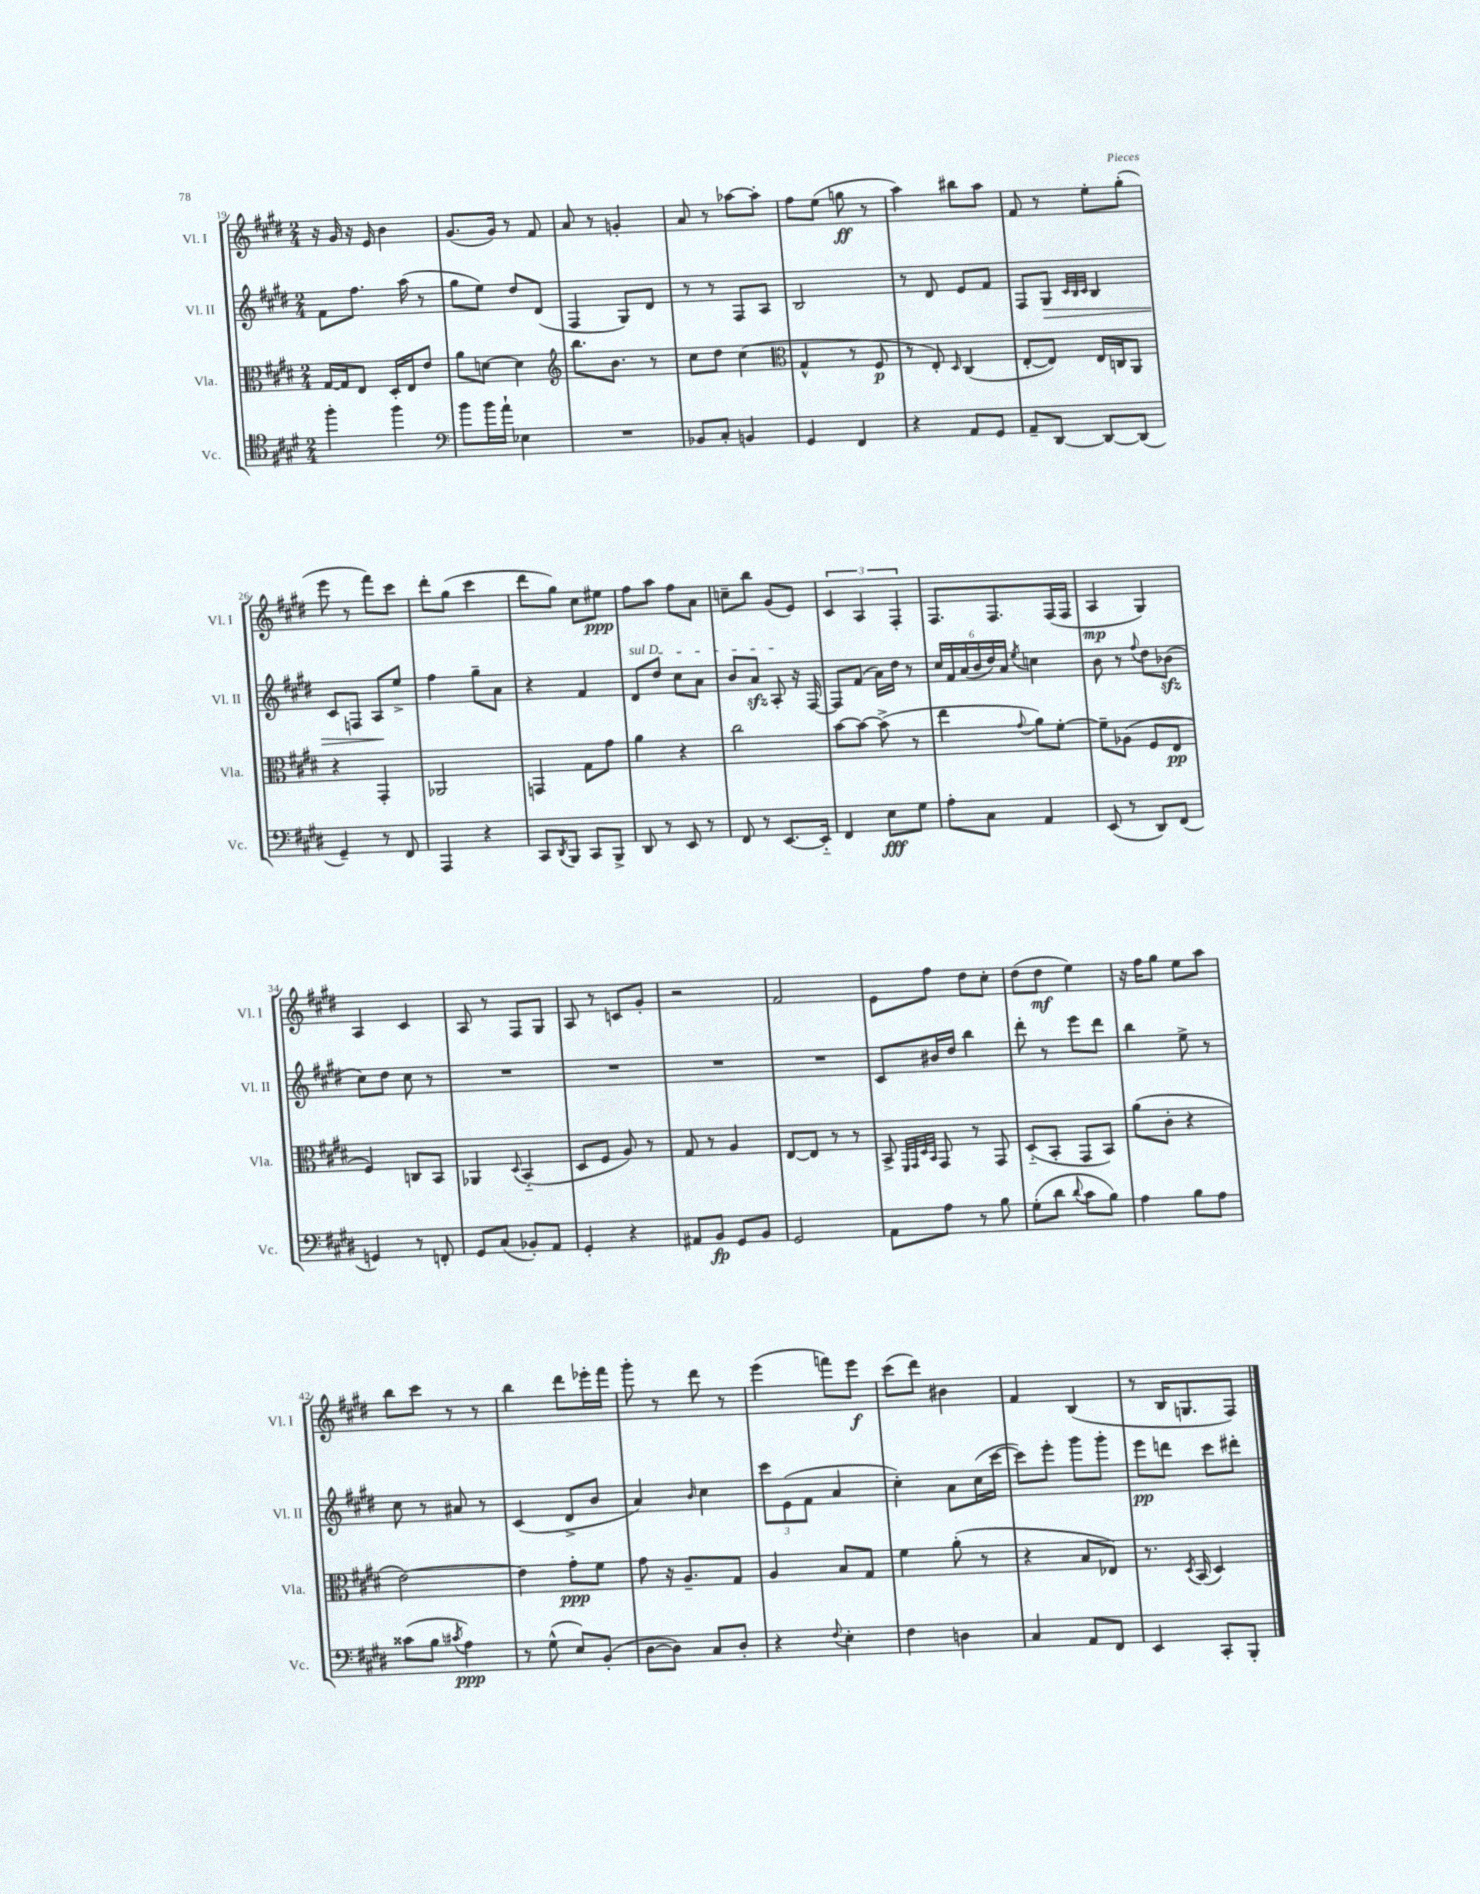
<<
\new StaffGroup <<
\new Staff = "s0" \with { instrumentName = "Vl. I" shortInstrumentName = "Vl. I" } {
    \clef treble \key e \major \numericTimeSignature \time 2/4
    r16 gis'16 r16 e'16 b'4 |
    gis'8.( gis'16) r8 fis'8 |
    a'8 r8 g'4-. |
    a'8 r8 aes''8~ aes''8-. |
    fis''8 e''8( g''8\ff r8 |
    a''4) bis''8 a''8 |
    fis'8 r8 e''8-. gis''8-.( |
    e'''8 r8 fis'''8) cis'''8 |
    dis'''8-. gis''8( cis'''4 |
    dis'''8 gis''8) cis''8 eis''8\ppp |
    fis''8 a''8 fis''8 a'8 |
    c''8-- b''8 gis'8( e'8) |
    \tuplet 3/2 { cis'4 a4 fis4-. } |
    fis8. fis8. fis16( fis16 |
    a4\mp gis4) |
    a4 cis'4 |
    a8 r8 fis8 gis8 |
    a8 r8 c'8 gis'8-. |
    r2 |
    fis'2 |
    e'8 fis''8 dis''8 cis''8-. |
    dis''8( dis''8\mf e''4) |
    r16 fis''16 gis''8 e''8 a''8 |
    b''8 cis'''8 r8 r8 |
    b''4 dis'''8 ees'''16-. fis'''16 |
    gis'''8-. r8 dis'''8 r8 |
    e'''4( f'''8) e'''8\f |
    cis'''8( dis'''8) bis'4 |
    fis'4 b4( |
    r8 b16 g8. fis8) \bar "|." |
}
\new Staff = "s1" \with { instrumentName = "Vl. II" shortInstrumentName = "Vl. II" } {
    \clef treble \key e \major \numericTimeSignature \time 2/4
    fis'8 fis''8. a''16( r8 |
    gis''8 e''8) dis''8 dis'8( |
    fis4 gis8) dis'8 |
    r8 r8 fis8 a8 |
    b2 |
    r8 dis'8 e'8 fis'8 |
    fis8 gis8\> \grace { cis'32 b32 cis'32 } b4 |
    cis'8 f8 a8\! e''8-> |
    fis''4 gis''8-- a'8 |
    r4 fis'4 |
    \once \override TextSpanner.bound-details.left.text = \markup { \italic "sul D" } dis'8\startTextSpan dis''8 cis''8 a'8 |
    b'8 a'8\sfz a8-.\stopTextSpan r16 fis16~ |
    fis8 fis'8( a'16) dis''16 r8 |
    \tuplet 6/4 { cis''16 fis'16 a'16( b'16 dis''16) a'16 } \acciaccatura { e''8 } c''4 |
    b'8 r8 \appoggiatura { fis''8 } dis''8 bes'8\sfz( |
    cis''8) dis''8 cis''8 r8 |
    R2 |
    R2 |
    R2 |
    R2 |
    cis'8 bis'16 dis''16 b''4 |
    dis'''8-. r8 e'''8 dis'''8 |
    b''4 e''8-> r8 |
    cis''8 r8 ais'8 r8 |
    cis'4( dis'8-> b'8 |
    a'4) \grace { b'16 } cis''4 |
    \tuplet 3/2 { cis'''8 e'8( fis'8 } a'4 |
    cis''4-.) a'8 cis''16( cis'''16~ |
    cis'''8) e'''8-. gis'''8 gis'''8-. |
    e'''8\pp d'''8 cis'''8 dis'''8-. \bar "|." |
}
\new Staff = "s2" \with { instrumentName = "Vla." shortInstrumentName = "Vla." } {
    \clef alto \key e \major \numericTimeSignature \time 2/4
    gis16~ gis16 e8 dis16-. e16 e'8 |
    a'8 d'8~ d'4 |
    \clef treble b''8. b'8. r8 |
    cis''8 dis''8 cis''4( |
    \clef alto gis4-^ r8 fis8\p |
    r8 e8-.) \grace { dis16 } cis4( |
    e8~-. e8) e16 c16 a,8 |
    r4 gis,4-. |
    aes,2 |
    g,4 gis8 gis'8 |
    a'4 r4 |
    cis''2 |
    b'8~ b'8~ b'8->( r8 |
    e''4 \appoggiatura { gis'8 } a'8) fis'8~-. |
    fis'8-- aes8( fis8 e8\pp |
    fis4) c8 b,8 |
    aes,4 \appoggiatura { dis8 } b,4-_( |
    dis8 fis8 a8) r8 |
    gis8 r8 a4 |
    e8~ e8 r8 r8 |
    b,8-> \grace { fis,32 gis,32 dis32 b,32 } gis,8 r8 gis,8 |
    dis8-_( b,8-. gis,8 b,8) |
    a'8( cis'8-. r4 |
    e'2~) |
    e'4 gis'8-.\ppp fis'8 |
    gis'8 r16 a8.-- gis8 |
    a4 b8 gis8 |
    fis'4 a'8-.( r8 |
    r4 b8 ees8) |
    r8. \acciaccatura { dis8 } b,16( dis4) \bar "|." |
}
\new Staff = "s3" \with { instrumentName = "Vc." shortInstrumentName = "Vc." } {
    \clef tenor \key e \major \numericTimeSignature \time 2/4
    fis''4-. fis''4 |
    \clef bass b'8 b'16 a'16-! ees4 |
    R2 |
    bes,8 cis8-. b,4 |
    gis,4 fis,4 |
    r4 a,8 gis,8 |
    a,8-- dis,8~ dis,8~ dis,8( |
    gis,4--) r8 fis,8 |
    a,,4 r4 |
    cis,8 \acciaccatura { dis,8 } b,,8 cis,8 b,,8-> |
    dis,8 r8 e,8 r8 |
    fis,8 r8 e,8.~ e,16-_ |
    fis,4 e8\fff gis8 |
    a8-. cis8 a,4 |
    e,8( r8 dis,8) fis,8( |
    g,4) r8 f,8-. |
    gis,8 cis8( bes,8-.) a,8 |
    gis,4-. r4 |
    ais,8 b,8\fp gis,8 b,8 |
    gis,2 |
    a,8 a8 r8 b8 |
    gis8-.( dis'8 \appoggiatura { dis'8 } cis'8 b8) |
    a4 b8 a8 |
    cisis'8( b8 \acciaccatura { cis'8 } a4\ppp) |
    r8 gis8-^( e8) b,8-.( |
    dis8~ dis8) cis8 dis8-. |
    r4 \appoggiatura { fis8 } e4-. |
    fis4 d4 |
    cis4 a,8 fis,8 |
    e,4 cis,8-. b,,8-. \bar "|." |
}
>>
>>
\layout { \context { \Score currentBarNumber = #19 } }
